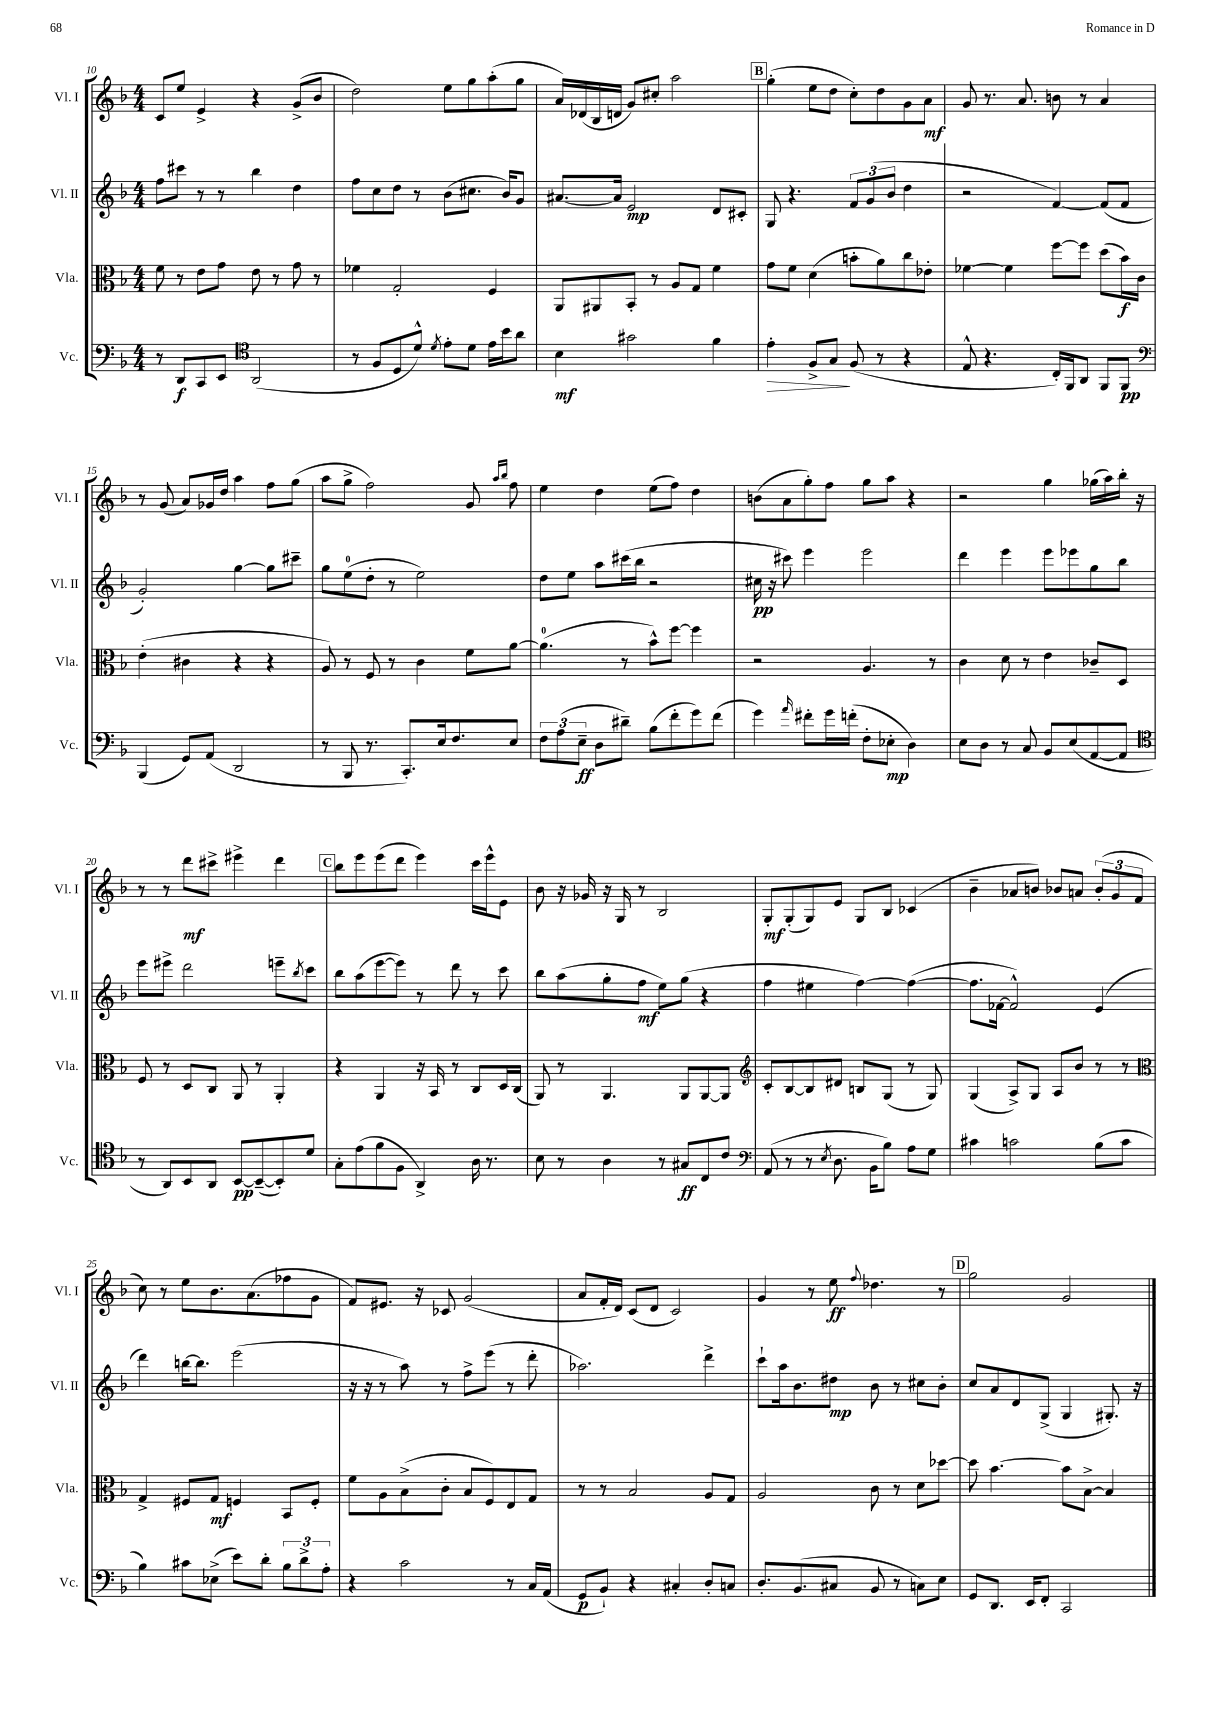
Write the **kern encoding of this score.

**kern	**kern	**kern	**kern
*staff4	*staff3	*staff2	*staff1
*clefF4	*clefC3	*clefG2	*clefG2
*k[b-]	*k[b-]	*k[b-]	*k[b-]
*M4/4	*M4/4	*M4/4	*M4/4
8r	8f	8ff	8c
8DD	8r	8ccc#	8ee
8CC	8e	8r	4e^
8EE	8g	8r	.
*clefC4	*	*	*
(2AA	8e	4bb-	4r
.	8r	.	.
.	8g	4dd	(8g^
.	8r	.	8b-
=	=	=	=
8r	4f-	8ff	2dd)
8F	.	8cc	.
8D	2G'	8dd	.
8d^^)	.	8r	.
8qd	.	.	.
8e'	.	(8b-	8ee
8d	.	8.cc#	8gg
16e	4F	.	(8aa'
16b-	.	16b-)	.
8a	.	8g	8gg
=	=	=	=
4B-	8AA	[8.a#	16a)
.	.	.	(16d-
.	8AA#	.	16B-
.	.	16a#]	16d
2g#	8BB-'	2e	8g)
.	8r	.	8cc#'
.	8A	.	2aa
.	8G	.	.
4f	4f	8d	.
.	.	8c#'	.
=	=	=	=
4e'	8g	8G	(4gg'
.	8f	4.r	.
8F^	(4d	.	8ee
8G	.	.	8dd
(8F	8b'	12f	8cc')
.	.	(12g	.
8r	8a)	.	8dd
.	.	12b-	.
4r	8cc	4dd	8g
.	8e-'	.	8a
=	=	=	=
8E^^	[4f-	2r	8g
4.r	.	.	8.r
.	4f-]	.	.
.	.	.	8.a
16C')	[8ff	[4f)	8b
16FF	.	.	.
8AA	8ff]	.	8r
8FF	(8dd	(8f]	4a
8FF	16b-)	8f	.
.	16c	.	.
=	=	=	=
*clefF4	*	*	*
(4BBB-	(4e'	2g')	8r
.	.	.	(8g
8GG)	4c#	.	8a)
(8AA	.	.	16g-
.	.	.	16dd
2DD	4r	[4gg	4aa
.	4r	8gg]	8ff
.	.	8ccc#~	(8gg
=	=	=	=
8r	8A)	8gg	8aa
8BBB-	8r	(8ee	8gg^
8.r	8F	8dd'	2ff)
.	8r	8r	.
8.CC')	.	.	.
.	4c	2ee)	.
16E	.	.	.
8.F	.	.	.
.	8f	.	8g
.	.	.	16qqaa
.	.	.	16qqbb-
8E	[8a	.	8ff
=	=	=	=
12F	(4.a]	8dd	4ee
(12A	.	.	.
.	.	8ee	.
12E~	.	.	.
8D	.	8aa	4dd
8d#~)	8r	(16ccc#	.
.	.	16bb-	.
(8B-	8b-^^)	2r	(8ee
8f'	[8ff	.	8ff)
8g)	4ff]	.	4dd
(8f	.	.	.
=	=	=	=
4g)	2r	16cc#	(8b
.	.	16r	.
.	.	8ccc#)	8a
16qqa	.	.	.
8f#'	.	4eee	8gg')
16g	.	.	8ff
(16f'	.	.	.
8F'	4.A	2eee	8gg
8E-'	.	.	8aa
4D)	.	.	4r
.	8r	.	.
=	=	=	=
8E	4c	4ddd	2r
8D	.	.	.
8r	8d	4eee	.
8C	8r	.	.
8BB-	4e	8eee	4gg
(8E	.	8eee-	.
[8AA	8c-~	8gg	(16gg-
.	.	.	16aa)
8AA]	8D	8bb-	16bb-'
.	.	.	16r
=	=	=	=
*clefC4	*	*	*
8r	8F	8eee	8r
8AA)	8r	8eee#^	8r
8BB-	8D	2ddd	8ddd
8AA	8C	.	8ccc#^
[8BB-	8AA	.	4eee#^
(8BB-~_	8r	.	.
8BB-'])	4AA'	8eee~	4ddd
.	.	8qbb-	.
8d	.	8ccc	.
=	=	=	=
8G'	4r	8bb-	8bb-
(8e	.	(8aa	8eee
8f	4AA	[8eee	(8eee
8F	.	8eee])	8ddd
4AA^)	16r	8r	4eee)
.	16BB-	.	.
.	8r	8ddd	.
16A	8C	8r	16ccc
8.r	.	.	16eee^^
.	16D	8ccc	8e
.	(16C	.	.
=	=	=	=
8B-	8AA)	8bb-	8b-
8r	8r	(8aa	16r
.	.	.	16g-
4A	4.AA	8gg'	16r
.	.	.	16G
.	.	8ff	8r
8r	.	8ee)	2B-
8G#	8AA	(8gg	.
8C	[8AA	4r	.
8c	8AA]	.	.
=	=	=	=
*clefF4	*clefG2	*	*
(8AA	8c'	4ff	8G'
8r	[8B-	.	(8G'
8r	8B-]	4ee#	8G)
8qE	.	.	.
8.D	8d#	.	8e
.	8B	[4ff)	8G
16BB-	.	.	.
8B-)	(8G	.	8B-
8A	8r	(4ff_	(4c-
8G	8G)	.	.
=	=	=	=
4c#	(4G	8.ff]	4b-~
.	.	[16f-	.
2c	8A^)	2f-^^])	8a-
.	8G	.	8b)
.	8A	.	8b-
.	8b-	.	8a
(8B-	8r	(4e	(12b-'
.	.	.	12g
8c	8r	.	.
.	.	.	12f
=	=	=	=
*	*clefC3	*	*
4B-)	4G^	4ddd)	8cc)
.	.	.	8r
8c#	8F#	[16bb	8ee
.	.	8.bb]	.
(8E-^	8G	.	8.b-
8e)	4F	(2eee	.
.	.	.	(8.a
8d'	.	.	.
12B-	8BB-	.	8ff-
12d^	.	.	.
.	8F'	.	8g
12A'	.	.	.
=	=	=	=
4r	8f	16r	8f)
.	.	16r	.
.	8A	8r	8.e#
2c	(8B-^	8aa)	.
.	.	.	16r
.	8c'	8r	8c-
.	8B-	8ff^	(2g
.	8F)	(8eee	.
8r	8E	8r	.
16C	8G	8ddd'	.
(16AA	.	.	.
=	=	=	=
8GG	8r	2.aa-)	8a
8BB-`)	8r	.	16f'
.	.	.	16d)
4r	2B-	.	(8c
.	.	.	8d
4C#'	.	.	2c)
8D'	8A	4ddd^	.
8C	8G	.	.
=	=	=	=
8.D'	2A	8ccc`	4g
.	.	16aa	.
(8.BB-	.	8.b-	.
.	.	.	8r
8C#	.	8dd#	8ee
.	.	.	8qqff
8BB-	8c	8b-	4.dd-
8r	8r	8r	.
8C)	8d	8cc#	.
8E	[8dd-	8b-'	8r
=	=	=	=
8GG	8dd-]	8cc	2gg
8.DD	[4.b-	8a	.
.	.	8d	.
16EE	.	.	.
8FF'	.	(8G^	.
2CC	8b-]	4G	2g
.	[8B-^	.	.
.	4B-]	8.G#')	.
.	.	16r	.
==	==	==	==
*-	*-	*-	*-
